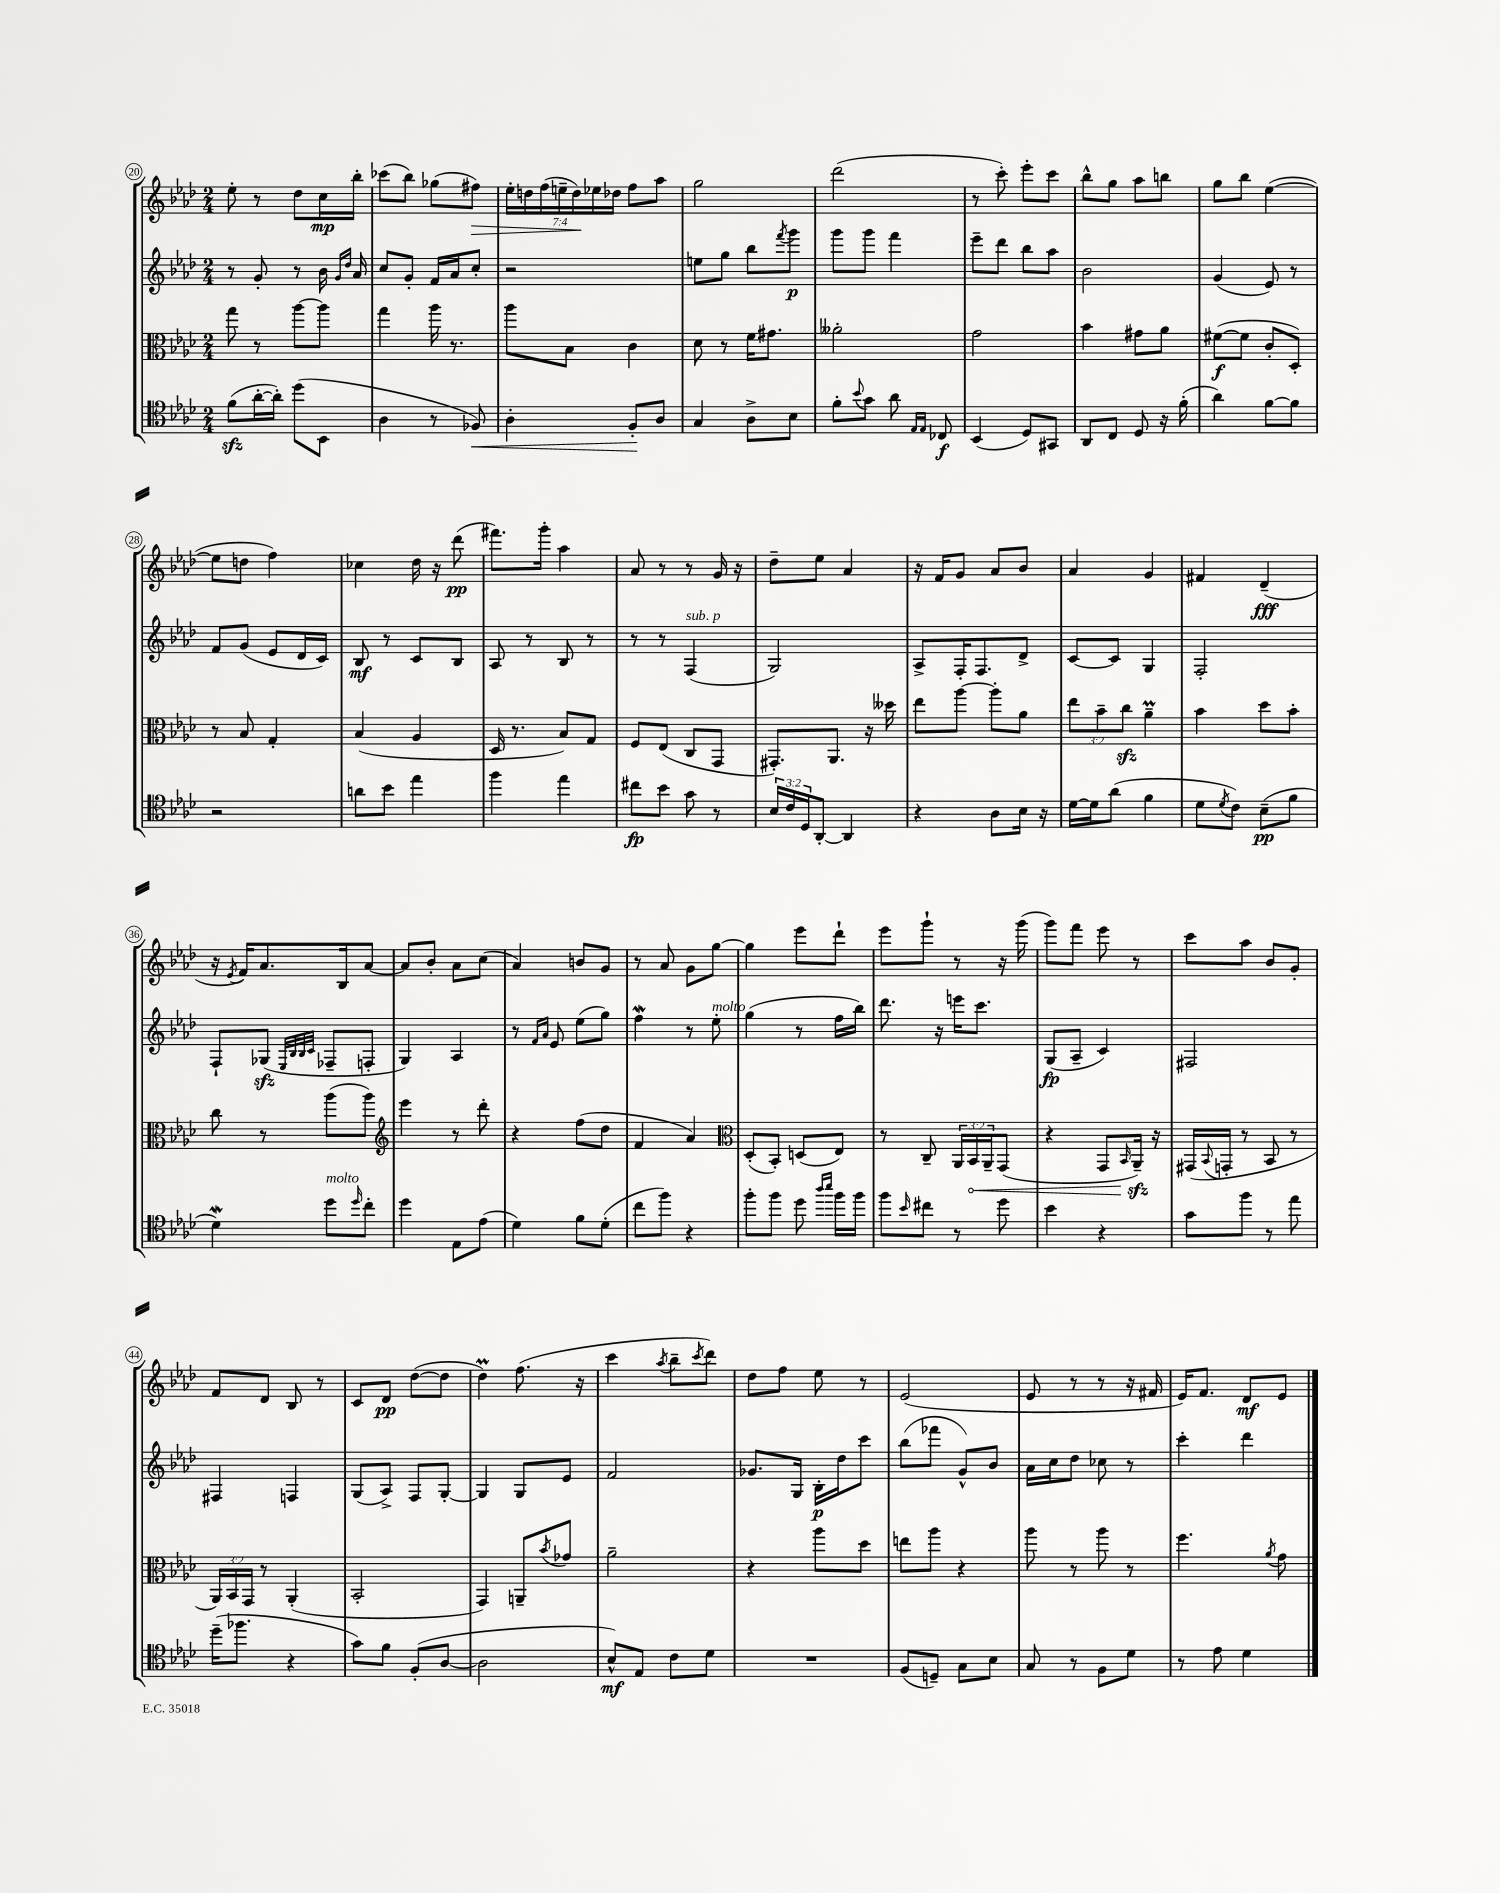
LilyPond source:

<<
\new StaffGroup <<
\new Staff = "s0" {
    \clef treble \key aes \major \numericTimeSignature \time 2/4 \override Staff.TupletNumber.text = #tuplet-number::calc-fraction-text
    ees''8-. r8 des''8 c''16\mp bes''16-. |
    ces'''8( bes''8) ges''8( fis''8\>) |
    \tuplet 7/4 { ees''16-. d''16 f''16( e''16-- d''16\!) ees''16 des''16 } f''8 aes''8 |
    g''2 |
    des'''2( |
    r8 c'''8-.) ees'''8-. c'''8 |
    bes''8-^ g''8 aes''8 b''8 |
    g''8 bes''8 ees''4~( |
    ees''8 d''8 f''4) |
    ces''4 des''16 r16 des'''8\pp( |
    fis'''8.) g'''16-. aes''4 |
    aes'8 r8 r8 g'16 r16 |
    des''8-- ees''8 aes'4 |
    r16 f'16 g'8 aes'8 bes'8 |
    aes'4 g'4 |
    fis'4 des'4--\fff( |
    r16 \acciaccatura { ees'8 } f'16) aes'8. bes16 aes'8~ |
    aes'8 bes'8-. aes'8 c''8( |
    aes'4) b'8 g'8 |
    r8 aes'8 g'8 g''8~ |
    g''4 ees'''8 des'''8-! |
    ees'''8 g'''8-! r8 r16 g'''16( |
    g'''8) f'''8 ees'''8 r8 |
    c'''8 aes''8 bes'8 g'8-. |
    f'8 des'8 bes8 r8 |
    c'8 des'8\pp des''8~( des''8 |
    des''4\prall) f''8.( r16 |
    c'''4 \acciaccatura { aes''8 } bes''8-- \acciaccatura { c'''8 } des'''8) |
    des''8 f''8 ees''8 r8 |
    ees'2( |
    ees'8 r8 r8 r16 fis'16 |
    ees'16) f'8. des'8\mf ees'8 \bar "|." |
}
\new Staff = "s1" {
    \clef treble \key aes \major \numericTimeSignature \time 2/4
    r8 g'8-. r8 bes'16 \grace { g'16 des''16 } aes'16 |
    c''8 g'8-. f'16 aes'16 c''8-. |
    r2 |
    e''8 g''8 bes''8 \acciaccatura { f'''8 } g'''8\p |
    g'''8 g'''8 f'''4 |
    ees'''8-- des'''8 bes''8 aes''8 |
    bes'2 |
    g'4( ees'8) r8 |
    f'8 g'8( ees'8 des'16 c'16) |
    bes8\mf r8 c'8 bes8 |
    aes8 r8 bes8 r8 |
    r8 r8 f4^\markup { \italic "sub. p" }( |
    g2) |
    aes8-> f16-. f8. des'8-> |
    c'8~ c'8 g4 |
    f2-. |
    f8-! ges8\sfz( \grace { ees32 bes32 bes32 c'32 } fes8-- f8-. |
    g4) aes4 |
    r8 \grace { f'16 aes'16 } ees'8 ees''8( g''8) |
    f''4\mordent r8 ees''8-.^\markup { \italic "molto" } |
    g''4( r8 f''16 bes''16) |
    des'''8. r16 e'''16 c'''8. |
    g8\fp( aes8-- c'4) |
    fis2 |
    fis4 f4 |
    g8( aes8->) f8 g8~-. |
    g4 g8 ees'8 |
    f'2 |
    ges'8. g16 bes16-.\p des''16 c'''8 |
    bes''8( fes'''8 g'8-^) bes'8 |
    aes'16 c''16 des''8 ces''8 r8 |
    c'''4-. des'''4 \bar "|." |
}
\new Staff = "s2" {
    \clef alto \key aes \major \numericTimeSignature \time 2/4 \override Staff.TupletNumber.text = #tuplet-number::calc-fraction-text
    g''8 r8 aes''8~ aes''8 |
    g''4 aes''16 r8. |
    aes''8 bes8 c'4 |
    des'8 r8 f'16 gis'8. |
    aeses'2-. |
    g'2 |
    bes'4 gis'8 aes'8 |
    fis'8~\f( fis'8 c'8-. des8-.) |
    r8 bes8 g4-. |
    bes4( aes4 |
    des16 r8. bes8) g8 |
    f8 ees8( c8 g,8 |
    gis,8.-.) aes,8. r16 deses''16 |
    ees''8 aes''8~ aes''8-. aes'8 |
    \tuplet 3/2 { ees''8 bes'8-- c''8\sfz } aes'4--\prall |
    bes'4 des''8 bes'8-. |
    c''8 r8 aes''8( aes''8) |
    \clef treble ees'''4 r8 des'''8-. |
    r4 f''8( des''8 |
    f'4 aes'4) |
    \clef alto des8-.( bes,8-.) d8( ees8) |
    r8 c8-- \tuplet 3/2 { aes,16 \once \override Hairpin.circled-tip = ##t bes,16\< aes,16-- } g,8( |
    r4 g,8 \grace { bes,16 } aes,16--\sfz\!) r16 |
    gis,16( \appoggiatura { bes,8 } g,16-. r8 bes,8 r8 |
    \tuplet 3/2 { aes,16) bes,16 g,16 } r8 aes,4-.( |
    bes,2-. |
    g,4) a,8-- \acciaccatura { bes'8 } ges'8 |
    aes'2-- |
    r4 aes''8 des''8 |
    e''8 aes''8 r4 |
    aes''8 r8 aes''8 r8 |
    f''4. \acciaccatura { aes'8 } g'8 \bar "|." |
}
\new Staff = "s3" {
    \clef tenor \key aes \major \numericTimeSignature \time 2/4 \override Staff.TupletNumber.text = #tuplet-number::calc-fraction-text
    f'8\sfz( aes'16~-. aes'16-.) des''8( bes,8 |
    aes4 r8 fes8\<) |
    aes4-. f8-.\! aes8 |
    g4 aes8-> bes8 |
    f'8-. \appoggiatura { bes'8 } g'8 aes'8 \grace { ees16 ees16 } ces8\f |
    bes,4( des8) gis,8 |
    aes,8 c8 des8 r16 f'16-.( |
    aes'4) f'8~ f'8 |
    r2 |
    a'8 bes'8 ees''4 |
    f''4 ees''4 |
    cis''8\fp bes'8 g'8 r8 |
    \tuplet 3/2 { bes16 c'16 des16 } aes,8~-. aes,4 |
    r4 aes8 bes16 r16 |
    des'16~ des'16 aes'8( f'4 |
    des'8 \acciaccatura { des'8 } c'8) bes8--\pp( f'8 |
    des'4\mordent) des''8^\markup { \italic "molto" } \grace { des''16 } c''8-. |
    des''4 ees8 ees'8( |
    des'4) f'8 des'8-.( |
    c''8 f''8) r4 |
    f''8-. f''8 des''8 \grace { aes''16 bes''16 } f''16 f''16 |
    f''8 \grace { bes'16 } cis''8 r8 des''8 |
    bes'4 r4 |
    g'8 f''8 r8 ees''8 |
    des''16--( fes''8. r4 |
    g'8) f'8 f8-.( aes8~ |
    aes2 |
    bes8-^\mf) ees8 c'8 des'8 |
    R2 |
    f8( d8--) g8 bes8 |
    g8 r8 f8 des'8 |
    r8 ees'8 des'4 \bar "|." |
}
>>
>>
\layout { \context { \Score currentBarNumber = #20 \override BarNumber.stencil = #(make-stencil-circler 0.1 0.3 ly:text-interface::print) } }
